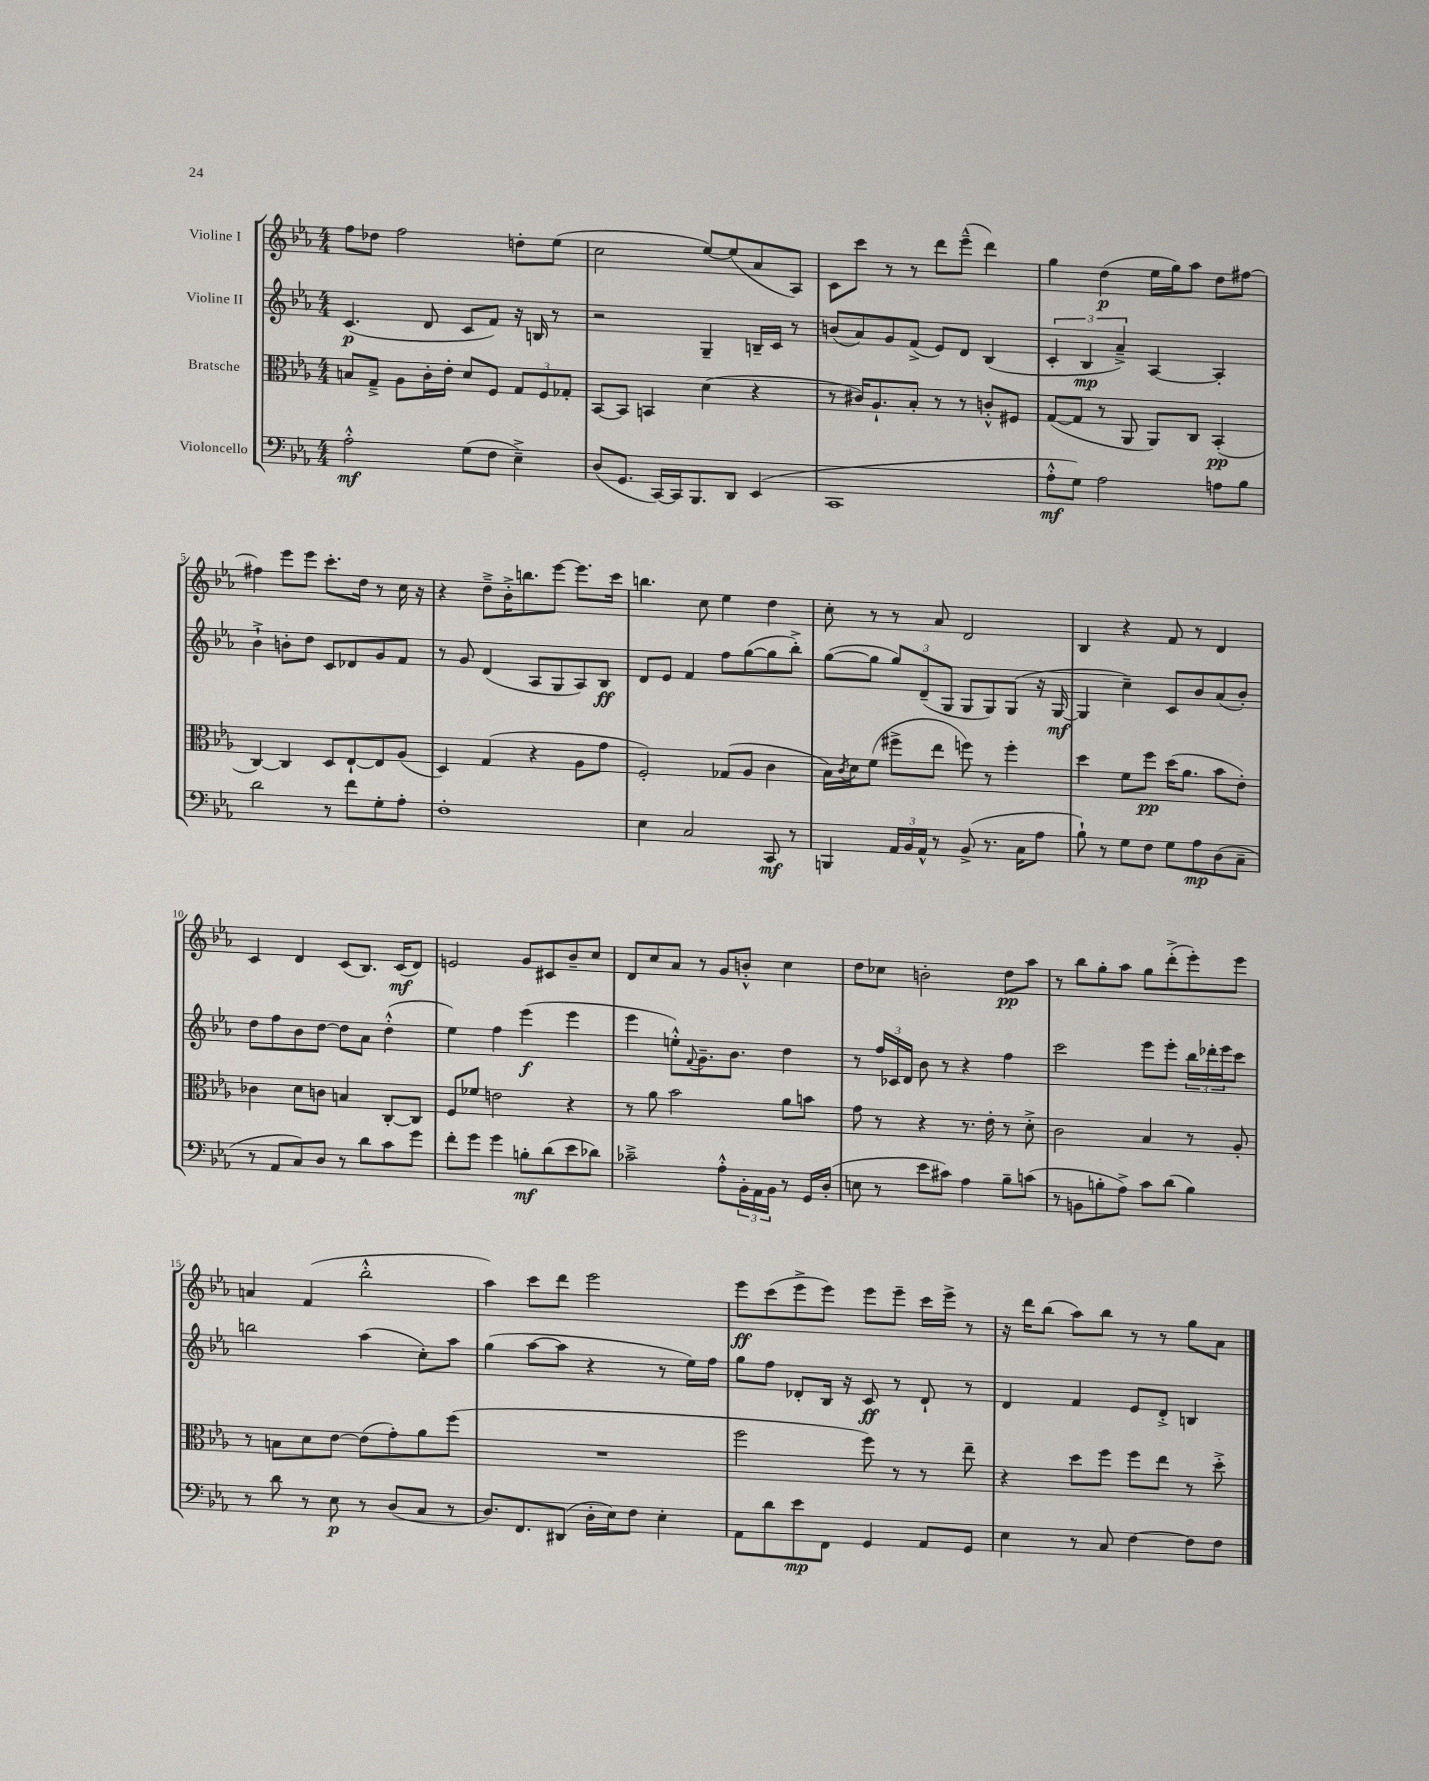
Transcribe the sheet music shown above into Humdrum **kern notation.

**kern	**dynam	**kern	**dynam	**kern	**dynam	**kern	**dynam
*part4	*part4	*part3	*part3	*part2	*part2	*part1	*part1
*staff4	*staff4	*staff3	*staff3	*staff2	*staff2	*staff1	*staff1
*I"Violoncello	*	*I"Bratsche	*	*I"Violine II	*	*I"Violine I	*
*clefF4	*	*clefC3	*	*clefG2	*	*clefG2	*
*k[b-e-a-]	*	*k[b-e-a-]	*	*k[b-e-a-]	*	*k[b-e-a-]	*
*M4/4	*	*M4/4	*	*M4/4	*	*M4/4	*
=1	=1	=1	=1	=1	=1	=1	=1
2A-'^^\	mf	8Bn/L	.	(4.c/	p	8ff\L	.
.	.	8G~^/J	.	.	.	8dd-X\J	.
.	.	8A-\L	.	.	.	2ff\	.
.	.	16c'\L	.	8d/	.	.	.
.	.	16e-'\JJ	.	.	.	.	.
(8G\L	.	8d/L	.	8c/L	.	.	.
8F\J	.	8F/J	.	8f/J)	.	.	.
4E-~^\)	.	12G/L	.	16r	.	8ddn'\L	.
.	.	.	.	16Bn/	.	.	.
.	.	12F/	.	.	.	.	.
.	.	.	.	8r	.	(8ee-\J	.
.	.	12G-X'/J	.	.	.	.	.
=2	=2	=2	=2	=2	=2	=2	=2
(8D/L	.	[8BB-/L	.	2r	.	2cc\	.
8.GG/J	.	8BB-/J]	.	.	.	.	.
.	.	4BBn/	.	.	.	.	.
[16CC/LL)	.	.	.	.	.	.	.
16CC/J]	.	.	.	.	.	.	.
8.BBB-/	.	.	.	.	.	.	.
.	.	(4d\	.	4G~/	.	[8ee-/L)	.
8DD/J	.	.	.	.	.	(8ee-/]	.
(4EE-/	.	4r	.	16Bn~/LL	.	8a-/	.
.	.	.	.	16c/JJ	.	.	.
.	.	.	.	8r	.	8A-/J)	.
=3	=3	=3	=3	=3	=3	=3	=3
1CC	.	8r	.	(8bn/L	.	8c\L	.
.	.	16c#X/KL)	.	8a-/)	.	8ccc\J	.
.	.	8.A-`/	.	.	.	.	.
.	.	.	.	8g/	.	8r	.
.	.	8B-'/J	.	(8f^/J	.	8r	.
.	.	8r	.	8e-/L)	.	8ddd\L	.
.	.	8r	.	8d/J	.	(8eee-~^^\J	.
.	.	8cn'^^/L	.	(4B-/	.	4ddd\)	.
.	.	8F#X/J	.	.	.	.	.
=4	=4	=4	=4	=4	=4	=4	=4
8A-'^^\L	mf	([8G/L	.	6c'/	.	4gg\	.
8G\J)	.	8G/J]	.	.	.	.	.
.	.	.	.	6B-/	mp	.	.
2A-\	.	8r	.	.	.	(4dd\	p
.	.	.	.	6a-~^/)	.	.	.
.	.	8AA-/	.	.	.	.	.
.	.	8AA-/L)	.	[4A-/	.	16ee-\LL	.
.	.	.	.	.	.	16gg\J)	.
.	.	8C/J	.	.	.	8aa-\J	.
8An\L	.	(4BB-'/	pp	4A-'/]	.	8dd\L	.
8B-\J	.	.	.	.	.	[8ff#X\J	.
!!LO:LB:g=z
=5	=5	=5	=5	=5	=5	=5	=5
2d\	.	[4C/)	.	4b-`^\	.	4ff#X\]	.
.	.	4C/]	.	8bn'\L	.	8eee-\L	.
.	.	.	.	8dd\J	.	8eee-\J	.
8r	.	8D/L	.	8c/L	.	8.ccc'\L	.
8f\L	.	[8E-`/	.	8d-X/	.	.	.
.	.	.	.	.	.	16dd\Jk	.
8G'\	.	8E-/]	.	8g/	.	8r	.
8A-'\J	.	(8A-/J	.	8f/J	.	16cc\	.
.	.	.	.	.	.	16r	.
=6	=6	=6	=6	=6	=6	=6	=6
1F'	.	4D/)	.	8r	.	4r	.
.	.	.	.	8g/	.	.	.
.	.	(4G/	.	(4d/	.	8dd~^\L	.
.	.	.	.	.	.	16b-'^\K	.
.	.	.	.	.	.	8.bbn\	.
.	.	4r	.	8A-/L	.	.	.
.	.	.	.	8G/	.	[8eee-\J	.
.	.	8A-\L	.	8A-/)	.	8.eee-\L]	.
.	.	8g\J	.	8B-/J	ff	.	.
.	.	.	.	.	.	16ccc\Jk	.
=7	=7	=7	=7	=7	=7	=7	=7
4E-\	.	2F'/)	.	8d/L	.	4.bbn\	.
.	.	.	.	8e-/J	.	.	.
2C/	.	.	.	4f/	.	.	.
.	.	.	.	.	.	8cc\	.
.	.	(8G-X/L	.	8ff\L	.	4ee-\	.
.	.	8A-/J	.	([8gg\	.	.	.
8CC/	mf	4c\	.	8gg\]	.	4dd\	.
8r	.	.	.	8bb-'^\J)	.	.	.
=8	=8	=8	=8	=8	=8	=8	=8
4BBBn/	.	16B-\LL)	.	([8gg\L	.	8cc'\	.
.	.	8qc/	.	.	.	.	.
.	.	16d\J	.	.	.	.	.
.	.	(8f\J	.	8gg\J]	.	8r	.
24AA-/LL	.	8ff#X^\L	.	12gg/L)	.	8r	.
24BB-/	.	.	.	.	.	.	.
24AA-^^/JJ	.	.	.	(12d~/	.	.	.
8r	.	8ee-\J	.	.	.	8a-/	.
.	.	.	.	12G/J	.	.	.
(8BB-^/	.	8ffn\)	.	8G/L	.	2d/	.
8.r	.	8r	.	8G/)	.	.	.
.	.	4ff'\	.	(8G/J	.	.	.
16C\KL	.	.	.	.	.	.	.
8A-\J	.	.	.	16r	.	.	.
.	.	.	.	[16G/	mf	.	.
=9	=9	=9	=9	=9	=9	=9	=9
8B-`\)	.	4dd\	.	4G/]	.	4B-/	.
8r	.	.	.	.	.	.	.
8G\L	.	8f\L	.	4cc~\)	.	4r	.
8F\J	.	8ff\J	pp	.	.	.	.
8G\L	.	(16dd\KL	.	8c/L	.	8f/	.
.	.	8.a-\J	.	.	.	.	.
8A-\	mp	.	.	8b-/	.	8r	.
(8D\	.	8b-\L	.	(8a-/	.	4d/	.
8C~\J	.	8e-'\J)	.	8b-'/J)	.	.	.
!!LO:LB:g=z
=10	=10	=10	=10	=10	=10	=10	=10
8r	.	4c-X\	.	8dd\L	.	4c/	.
8AA-/L	.	.	.	8ff\	.	.	.
8C/)	.	8d\L	.	8b-\	.	4d/	.
8D/J	.	8cn\J	.	[8dd\J	.	.	.
8r	.	4Bn/	.	8dd\L]	.	(8c/L	.
8d\L	.	.	.	8a-\J	.	8.B-/J)	.
8c\	.	[8C'/L	.	(4dd'^^\	.	.	.
.	.	.	.	.	.	(16c/KL	mf
8g\J	.	8C/J]	.	.	.	8d/J)	.
=11	=11	=11	=11	=11	=11	=11	=11
8f'\L	.	8F/L	.	4ee-\)	.	2en/	.
8g\J	.	8f-X/J	.	.	.	.	.
4g\	.	2en\	.	4ff\	.	.	.
8Bn'\L	mf	.	.	(4eee-\	f	8g/L	.
(8d\	.	.	.	.	.	8c#X/	.
8e-\	.	4r	.	4eee-\	.	8b-~/	.
8d-X\J)	.	.	.	.	.	8cc/J	.
=12	=12	=12	=12	=12	=12	=12	=12
2c-X~^\	.	8r	.	4eee-\	.	8d/L	.
.	.	8a-\	.	.	.	8cc/	.
.	.	2b-\	.	8een'^^\L)	.	8a-/J	.
.	.	.	.	8qqf/	.	.	.
.	.	.	.	8.g~\	.	8r	.
8A-'^^\L	.	.	.	.	.	8g/L	.
.	.	.	.	8.b-\J	.	.	.
24BB-'\L	.	.	.	.	.	8bn'^^/J	.
24AA-\	.	.	.	.	.	.	.
24BB-\JJ	.	.	.	.	.	.	.
8r	.	8a-\L	.	4dd\	.	4cc\	.
16GG/LL	.	8bn\J	.	.	.	.	.
(16D'/JJ	.	.	.	.	.	.	.
=13	=13	=13	=13	=13	=13	=13	=13
8En\	.	8g\	.	8r	.	8dd\L	.
8r	.	8r	.	24ff/LL	.	8cc-X\J	.
.	.	.	.	24c-X/	.	.	.
.	.	.	.	24d/JJ	.	.	.
8e-\L	.	4r	.	8b-\	.	2bn'\	.
8c#X\J)	.	.	.	8r	.	.	.
4A-\	.	8.r	.	4r	.	.	.
.	.	16e-'\	.	.	.	.	.
8B-~\L	.	8r	.	4ff\	.	8dd\L	pp
(8cn\J	.	8d'^\	.	.	.	8aa-\J	.
=14	=14	=14	=14	=14	=14	=14	=14
8r	.	2c\	.	2ccc\	.	8r	.
8BBn\L	.	.	.	.	.	8bb-\L	.
8Bn'\	.	.	.	.	.	8gg'\	.
8A-^\J)	.	.	.	.	.	8aa-\J	.
8c\L	.	4B-/	.	8eee-\L	.	8gg\L	.
(8d\J	.	.	.	8eee-'\J	.	(8ddd'^\	.
4B\)	.	8r	.	24bb-\LL	.	8eee-'\)	.
.	.	.	.	24ddd-X'\	.	.	.
.	.	.	.	24eee-\J	.	.	.
.	.	8A-'/	.	8ccc\J	.	8eee-\J	.
!!LO:LB:g=z
=15	=15	=15	=15	=15	=15	=15	=15
8r	.	8r	.	2bbn\	.	4an/	.
8d\	.	8Bn\L	.	.	.	.	.
8r	.	8d\	.	.	.	(4f/	.
8E-\	p	[8e-\J	.	.	.	.	.
8r	.	(8e-\L]	.	(4aa-\	.	2bb-'^^\	.
(8D/L	.	8g'\)	.	.	.	.	.
8C/J	.	8a-\	.	8cc'\L)	.	.	.
8r	.	(8ff\J	.	8aa-\J	.	.	.
=16	=16	=16	=16	=16	=16	=16	=16
8.D/L)	.	1r	.	(4gg\	.	4aa-\)	.
8.FF/	.	.	.	.	.	.	.
.	.	.	.	[8aa-\L	.	8ccc\L	.
(8DD#X/J	.	.	.	8aa-\J]	.	8ddd\J	.
16D'\LL	.	.	.	4r	.	2eee-\	.
16E-\J)	.	.	.	.	.	.	.
8F\J	.	.	.	.	.	.	.
4E-'\	.	.	.	8r	.	.	.
.	.	.	.	16ee-\LL)	.	.	.
.	.	.	.	16ff\JJ	.	.	.
=17	=17	=17	=17	=17	=17	=17	=17
8AA-\L	.	2ff\	.	8gg\L	.	8eee-\L	ff
8d\	.	.	.	8ff\J	.	(8ccc\	.
8e-\	mp	.	.	8d-X'/L	.	8eee-^\	.
8FF\J	.	.	.	16B-/Jk	.	8eee-\J)	.
.	.	.	.	16r	.	.	.
4GG/	.	8ff\)	.	8c/	ff	8eee-\L	.
.	.	8r	.	8r	.	8eee-~\J	.
8AA-/L	.	8r	.	8d-`/	.	16ccc\LL	.
.	.	.	.	.	.	16eee-^\JJ	.
8GG/J	.	8ee-~\	.	8r	.	8r	.
=18	=18	=18	=18	=18	=18	=18	=18
4E-\	.	4r	.	4d/	.	16r	.
.	.	.	.	.	.	16ddd\KL	.
.	.	.	.	.	.	(8bb-\J	.
8r	.	8dd\L	.	4f/	.	8aa-\L)	.
8C/	.	8ff\J	.	.	.	8bb-\J	.
[4F\	.	8ff\L	.	8e-/L	.	8r	.
.	.	8ee-\J	.	8d'^/J	.	8r	.
8F\L]	.	8r	.	4Bn/	.	8gg\L	.
8F\J	.	8dd'^\	.	.	.	8a-\J	.
==	==	==	==	==	==	==	==
*-	*-	*-	*-	*-	*-	*-	*-
